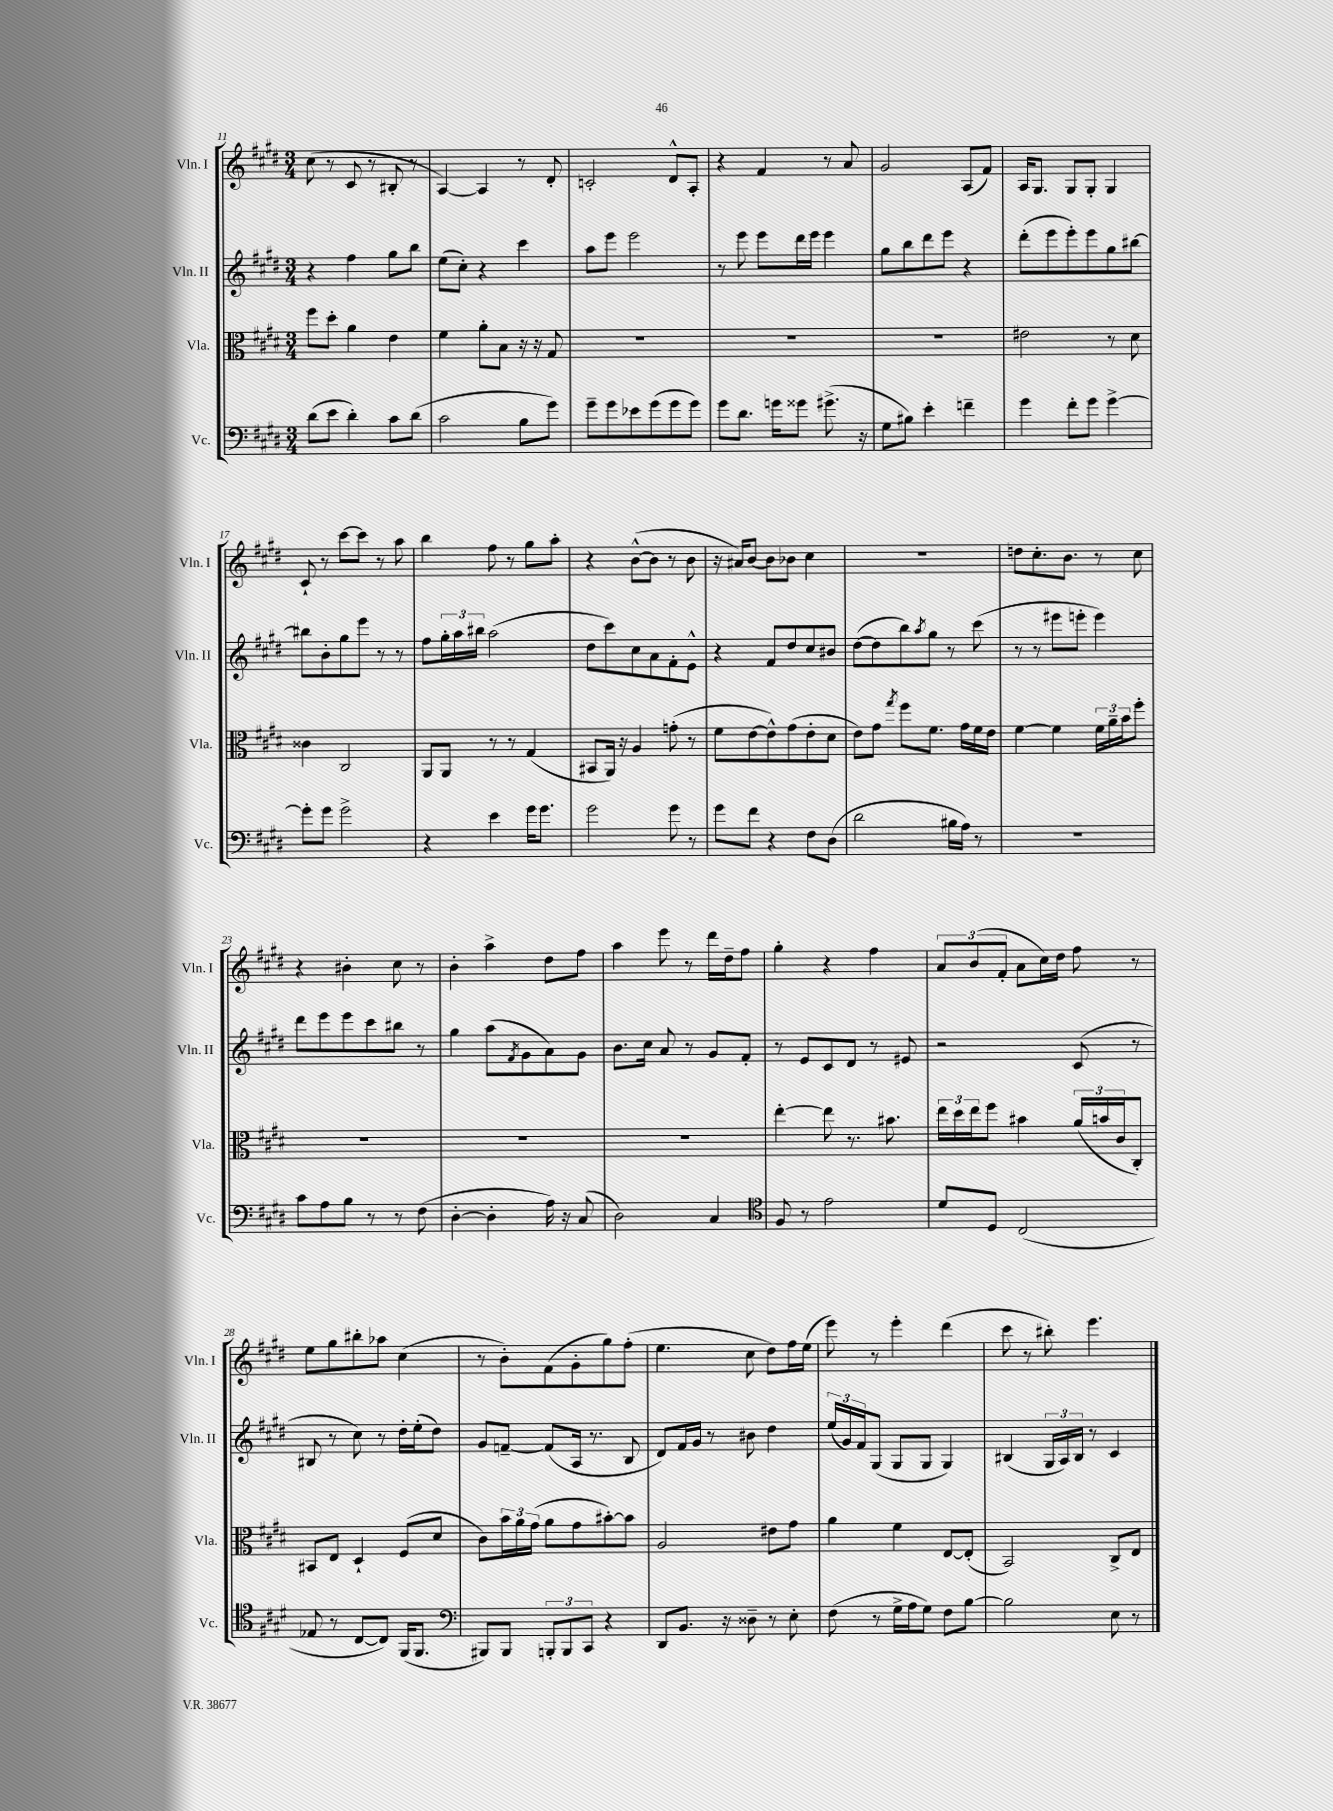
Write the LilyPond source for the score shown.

<<
\new StaffGroup <<
\new Staff = "s0" \with { instrumentName = "Vln. I" shortInstrumentName = "Vln. I" } {
    \clef treble \key e \major \numericTimeSignature \time 3/4
    cis''8( r8 cis'8 r8 bis8-. r8 |
    a4~) a4 r8 dis'8-. |
    c'2-. dis'8-^ a8-. |
    r4 fis'4 r8 a'8 |
    gis'2 a8( fis'8) |
    a16 gis8. gis8 gis8-. gis4 |
    cis'8-! r8 cis'''8~ cis'''8 r8 a''8 |
    b''4 fis''8 r8 gis''8 a''8-. |
    r4 b'8~-^( b'8 r8 b'8 |
    r16 ais'16) b'8~ b'8 bes'8 cis''4 |
    R2. |
    d''8 cis''8.-. b'8. r8 cis''8 |
    r4 bis'4-. cis''8 r8 |
    b'4-. a''4-> dis''8 fis''8 |
    a''4 e'''8 r8 dis'''16 dis''16-- fis''8 |
    gis''4-. r4 fis''4 |
    \tuplet 3/2 { a'8 b'8( fis'8-. } a'8 cis''16) dis''16 fis''8 r8 |
    e''8 gis''8 bis''8-. aes''8 cis''4( |
    r8 b'8-.) fis'8( gis'8-. gis''8) fis''8-.( |
    e''4. cis''8 dis''8) fis''16 e''16( |
    e'''8) r8 e'''4-. dis'''4( |
    cis'''8 r8 bis''8-.) e'''4. \bar "|." |
}
\new Staff = "s1" \with { instrumentName = "Vln. II" shortInstrumentName = "Vln. II" } {
    \clef treble \key e \major \numericTimeSignature \time 3/4
    r4 fis''4 gis''8 b''8 |
    e''8( cis''8-.) r4 cis'''4 |
    a''8 e'''8 e'''2 |
    r8 e'''8 e'''8 dis'''16 e'''16 e'''4 |
    gis''8 b''8 dis'''8 e'''8 r4 |
    dis'''8-.( e'''8 e'''8-.) e'''8 gis''8 bis''8~ |
    bis''8 b'8-. gis''8 e'''8 r8 r8 |
    fis''8 \tuplet 3/2 { gis''16-. a''16 bis''16 } a''2( |
    dis''8 cis'''8) cis''8 a'8 fis'8-. e'8-^ |
    r4 fis'8 dis''8 cis''8 bis'8 |
    dis''8~( dis''8 b''8) \acciaccatura { a''8 } gis''8 r8 cis'''8( |
    r8 r8 eis'''8 e'''8-. e'''4) |
    dis'''8 e'''8 e'''8 cis'''8 bis''8 r8 |
    gis''4 a''8( \acciaccatura { fis'8 } gis'8 a'8) gis'8 |
    b'8. cis''16 a'8 r8 gis'8 fis'8-. |
    r8 e'8 cis'8 dis'8 r8 eis'8 |
    r2 cis'8( r8 |
    bis8 r8 cis''8) r8 dis''16-. e''16-.( dis''8) |
    gis'8 f'8~-- f'8( a16 r8. b8 |
    dis'8) fis'16 gis'16 r8 bis'8 dis''4 |
    \tuplet 3/2 { e''16( gis'16) fis'16 } gis8( gis8 gis8 gis4) |
    bis4( \tuplet 3/2 { gis16 a16) bis16 } r8 cis'4 \bar "|." |
}
\new Staff = "s2" \with { instrumentName = "Vla." shortInstrumentName = "Vla." } {
    \clef alto \key e \major \numericTimeSignature \time 3/4
    fis''8 dis''8-. a'4 e'4 |
    fis'4 a'8-. b8 r16 r16 gis8 |
    R2. |
    R2. |
    R2. |
    eis'2 r8 dis'8 |
    cisis'4 cis2 |
    a,8 a,8 r8 r8 gis4( |
    bis,8 a,16) r16 a4 g'8-.( r8 |
    fis'8 e'8~ e'8-^) gis'8( e'8-. dis'8 |
    e'8) gis'8 \acciaccatura { gis''8 } fis''8 fis'8. gis'16 fis'16 e'16 |
    fis'4~ fis'4 \tuplet 3/2 { fis'16 a'16-- b'16 } fis''8-. |
    R2. |
    R2. |
    R2. |
    e''4~-. e''8 r8. bis'8. |
    \tuplet 3/2 { e''16 dis''16 e''16 } fis''8 bis'4 \tuplet 3/2 { a'16( b'16 cis'16 } cis8-.) |
    bis,8 e8 dis4-! fis8( dis'8 |
    cis'8) \tuplet 3/2 { b'16 a'16 gis'16( } a'8 gis'8 bis'8~-.) bis'8 |
    a2 eis'8 gis'8 |
    a'4 fis'4 e8~ e8-.( |
    b,2) cis8-> e8 \bar "|." |
}
\new Staff = "s3" \with { instrumentName = "Vc." shortInstrumentName = "Vc." } {
    \clef bass \key e \major \numericTimeSignature \time 3/4
    dis'8( e'8 dis'4-.) cis'8 dis'8( |
    cis'2 b8 gis'8) |
    gis'8-- gis'8 ees'8 gis'8( gis'8 gis'8) |
    gis'8 dis'8. g'16 gisis'8 gis'8.->( r16 |
    gis8 bis8) e'4-. f'4-- |
    gis'4 fis'8-. gis'8 gis'4~-> |
    gis'8-. gis'8 gis'2-> |
    r4 e'4 gis'16 gis'8. |
    gis'2 gis'8 r8 |
    gis'8 fis'8 r4 fis8 dis8( |
    dis'2 bis16 a16) r8 |
    R2. |
    cis'8 a8 b8 r8 r8 fis8( |
    dis4~-. dis4-. a16) r16 cis8( |
    dis2) cis4 |
    \clef tenor fis8 r8 e'2 |
    dis'8 dis8 cis2( |
    ees8 r8 cis8~ cis8) fis,16( fis,8. |
    \clef bass bis,,8) bis,,8 \tuplet 3/2 { b,,8-. b,,8 cis,8 } r4 |
    dis,8 b,8. r16 disis8-- r8 e8-. |
    fis8( r8 gis16-> a16 gis8) fis8 b8~ |
    b2 e8 r8 \bar "|." |
}
>>
>>
\layout { \context { \Score currentBarNumber = #11 } }
